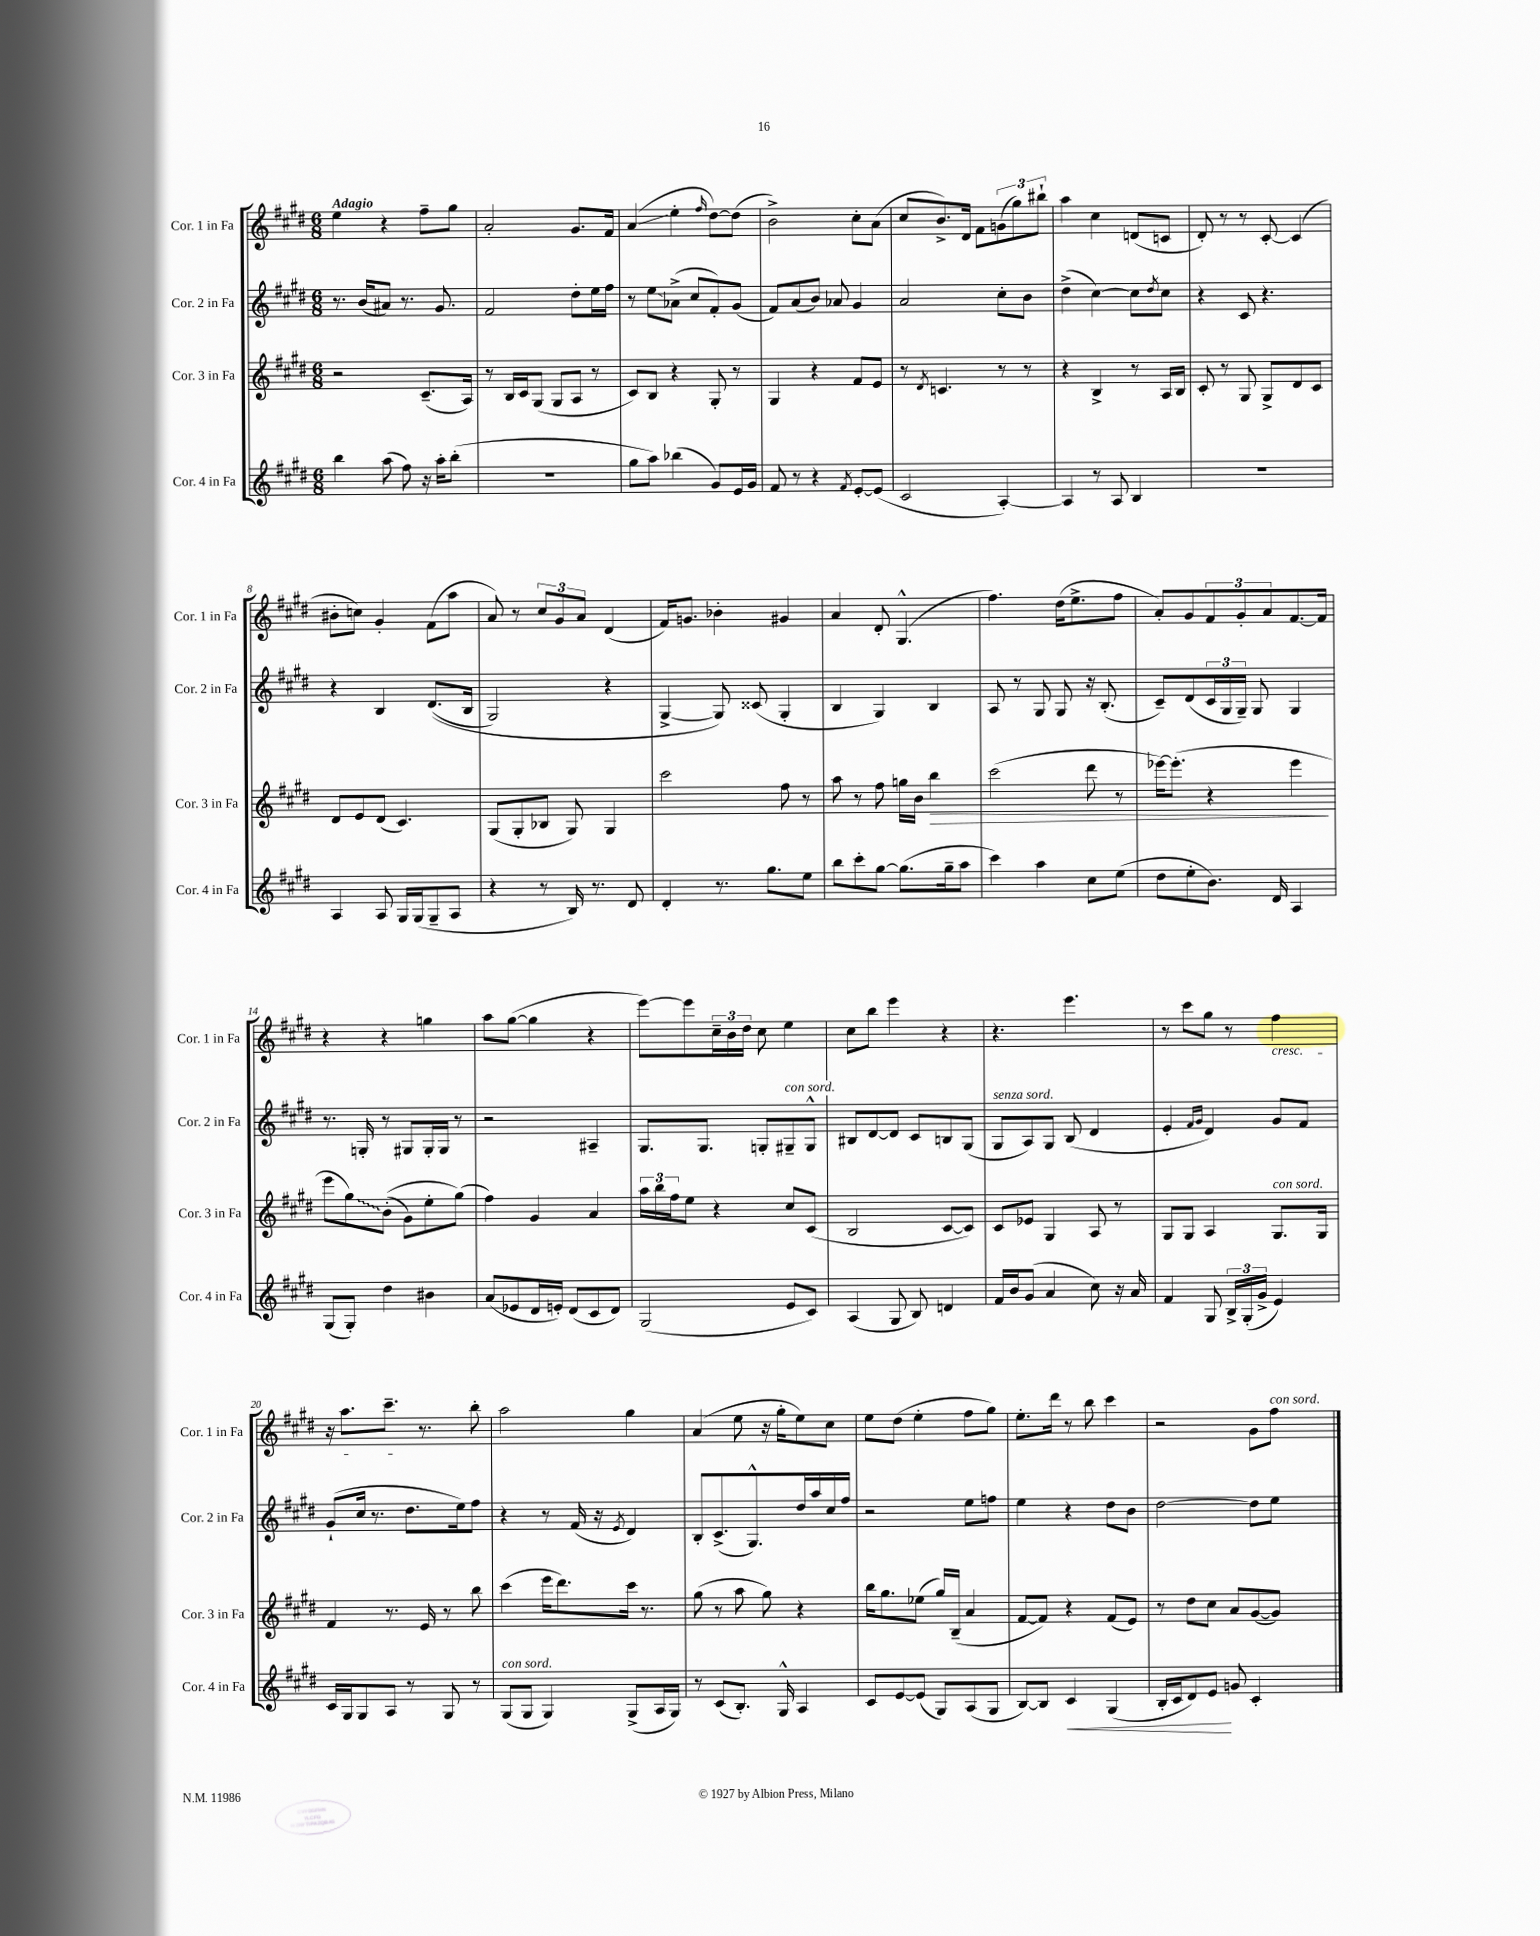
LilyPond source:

<<
\new StaffGroup <<
\new Staff = "s0" \with { instrumentName = "Cor. 1 in Fa" shortInstrumentName = "Cor. 1 in Fa" } {
    \clef treble \key e \major \numericTimeSignature \time 6/8 \tempo "Adagio"
    e''4 r4 fis''8-- gis''8 |
    a'2-. gis'8. fis'16 |
    a'4\glissando( e''4-. \grace { fis''16 } dis''8~) dis''8( |
    b'2->) cis''8-. a'8( |
    cis''8 b'8.->) dis'16 fis'8 \tuplet 3/2 { g'8( gis''8) bis''8-! } |
    a''4 cis''4 d'8( c'8 |
    dis'8-.) r8 r8 cis'8~-. cis'4( |
    bis'8-. c''8) gis'4-. fis'8( a''8 |
    a'8) r8 \tuplet 3/2 { cis''8 gis'8 a'8 } dis'4( |
    fis'16) g'8. bes'4-. gis'4 |
    a'4 dis'8-. gis4.-^( |
    fis''4.) dis''16( e''8.-> fis''8 |
    a'8-.) gis'8 \tuplet 3/2 { fis'8 gis'8-. a'8 } fis'8.~ fis'16 |
    r4 r4 g''4 |
    a''8 gis''8~( gis''4 r4 |
    e'''8~) e'''8 \tuplet 3/2 { cis''16-- b'16 dis''16 } cis''8 e''4 |
    cis''8 b''8 e'''4 r4 |
    r4. e'''4. |
    r8 cis'''8 gis''8 r8 fis''4\cresc |
    r16 a''8. cis'''8.--\! r8. b''8-. |
    a''2 gis''4 |
    a'4( e''8 r16 gis''16-. e''8) cis''8 |
    e''8 dis''8( e''4-. fis''8 gis''8) |
    e''8.-. dis'''16 r8 b''8 cis'''4 |
    r2 gis'8 fis''8^\markup { \italic "con sord." } \bar "|." |
}
\new Staff = "s1" \with { instrumentName = "Cor. 2 in Fa" shortInstrumentName = "Cor. 2 in Fa" } {
    \clef treble \key e \major \numericTimeSignature \time 6/8
    r8. b'16( ais'8) r8. gis'8. |
    fis'2 dis''8-. e''16 fis''16 |
    r8 e''8\glissando aes'8->( cis''8 fis'8-.) gis'8( |
    fis'8) a'8( b'8) aes'8 gis'4 |
    a'2 cis''8-. b'8 |
    dis''4->( cis''4~) cis''8 \acciaccatura { dis''8 } cis''8 |
    r4 cis'8 r4. |
    r4 b4 dis'8.(\( b16 |
    gis2) r4 |
    gis4~-> gis8\) cisis'8( gis4-. |
    b4 gis4) b4 |
    a8 r8 gis8 gis8 r16 b8.-.( |
    cis'8--) dis'8( \tuplet 3/2 { cis'16 gis16 gis16--) } gis8 gis4 |
    r8. g16-. r8 gis8 gis16-. gis16 r8 |
    r2 ais4-- |
    gis8. gis8. g8-. gis8--^\markup { \italic "con sord." } gis8-^ |
    bis8 dis'8~ dis'8 cis'8 b8 gis8( |
    gis8^\markup { \italic "senza sord." } a8) gis8 b8( dis'4 |
    e'4-. \grace { fis'16 gis'16 } dis'4) gis'8 fis'8 |
    gis'8-!( cis''16 r8. dis''8. e''16) fis''8 |
    r4 r8 fis'16( r16 \acciaccatura { e'8 } dis'4) |
    b8-. cis'8.->( gis8.-^) dis''16 a''16 cis''16 fis''16 |
    r2 e''8 f''8 |
    e''4 r4 dis''8 b'8 |
    dis''2~ dis''8 e''8 \bar "|." |
}
\new Staff = "s2" \with { instrumentName = "Cor. 3 in Fa" shortInstrumentName = "Cor. 3 in Fa" } {
    \clef treble \key e \major \numericTimeSignature \time 6/8
    r2 cis'8.--( a16) |
    r8 b16 cis'16 gis8( gis8 a8 r8 |
    cis'8) b8 r4 gis8-. r8 |
    gis4 r4 fis'8 e'8 |
    r8 \acciaccatura { dis'8 } c'4. r8 r8 |
    r4 b4-> r8 a16 b16 |
    cis'8-. r8 gis8 gis8-> dis'8 cis'8 |
    dis'8 e'8 dis'8( cis'4.) |
    gis8( gis8-. bes8 gis8) gis4 |
    cis'''2 fis''8 r8 |
    a''8 r8 fis''8 g''16 b'16 b''4\> |
    cis'''2( dis'''8 r8 |
    ees'''16~) ees'''8.-.( r4 ees'''4\! |
    e'''8 \once \override Glissando.style = #'zigzag gis''8\glissando) b'8-.(\( gis'8) e''8-. gis''8(\) |
    fis''4) gis'4 a'4 |
    \tuplet 3/2 { a''16 b''16 fis''16 } e''8 r4 cis''8 cis'8( |
    b2 cis'8~ cis'8) |
    cis'8 ees'8 gis4 a8 r8 |
    gis8 gis8 a4 gis8.^\markup { \italic "con sord." } gis16 |
    fis'4 r8. e'16 r8 b''8 |
    cis'''4( e'''16 dis'''8.) cis'''16 r8. |
    gis''8( r8 a''8 gis''8) r4 |
    b''16 gis''8. ees''8( gis''16) b16--( a'4 |
    fis'8~ fis'8) r4 fis'8( e'8) |
    r8 dis''8 cis''8 a'8 gis'8~( gis'8) \bar "|." |
}
\new Staff = "s3" \with { instrumentName = "Cor. 4 in Fa" shortInstrumentName = "Cor. 4 in Fa" } {
    \clef treble \key e \major \numericTimeSignature \time 6/8
    b''4 a''8( fis''8) r16 a''16-. b''8-.( |
    R2. |
    gis''8 a''8) bes''4( gis'8) e'16 gis'16 |
    fis'8 r8 r4 \acciaccatura { fis'8 } e'8~-. e'8( |
    cis'2 a4~-.) |
    a4 r8 a8 b4 |
    R2. |
    a4 a8 gis16 gis16( gis8-- a8 |
    r4 r8 b16) r8. dis'8 |
    dis'4-. r8. gis''8. e''8 |
    b''8 cis'''8-. gis''8~ gis''8.( gis''16-- a''8 |
    cis'''4) a''4 cis''8 e''8( |
    dis''8 e''8-. b'8.) dis'16 a4 |
    gis8( gis8-.) dis''4 bis'4 |
    a'8( ees'8 dis'16 e'16-.) dis'8( cis'8 dis'8) |
    gis2( e'8 cis'8) |
    a4( gis8 b8) d'4 |
    fis'16 b'16 gis'8( a'4 cis''8) r16 a'16 |
    fis'4 gis8 \tuplet 3/2 { b16-> gis16-.( gis'16-> } e'4) |
    cis'16 gis16 gis8 a8 r8 gis8 r8 |
    gis8^\markup { \italic "con sord." }( gis8 gis4) gis8->( a16 gis16) |
    r8 cis'8( b8.-.) gis16-^ a4 |
    cis'8 e'8~ e'8( gis8) a8( gis8 |
    b8~) b8 cis'4\< gis4( |
    b16-. cis'16 dis'8) e'8\! g'8 cis'4-. \bar "|." |
}
>>
>>
